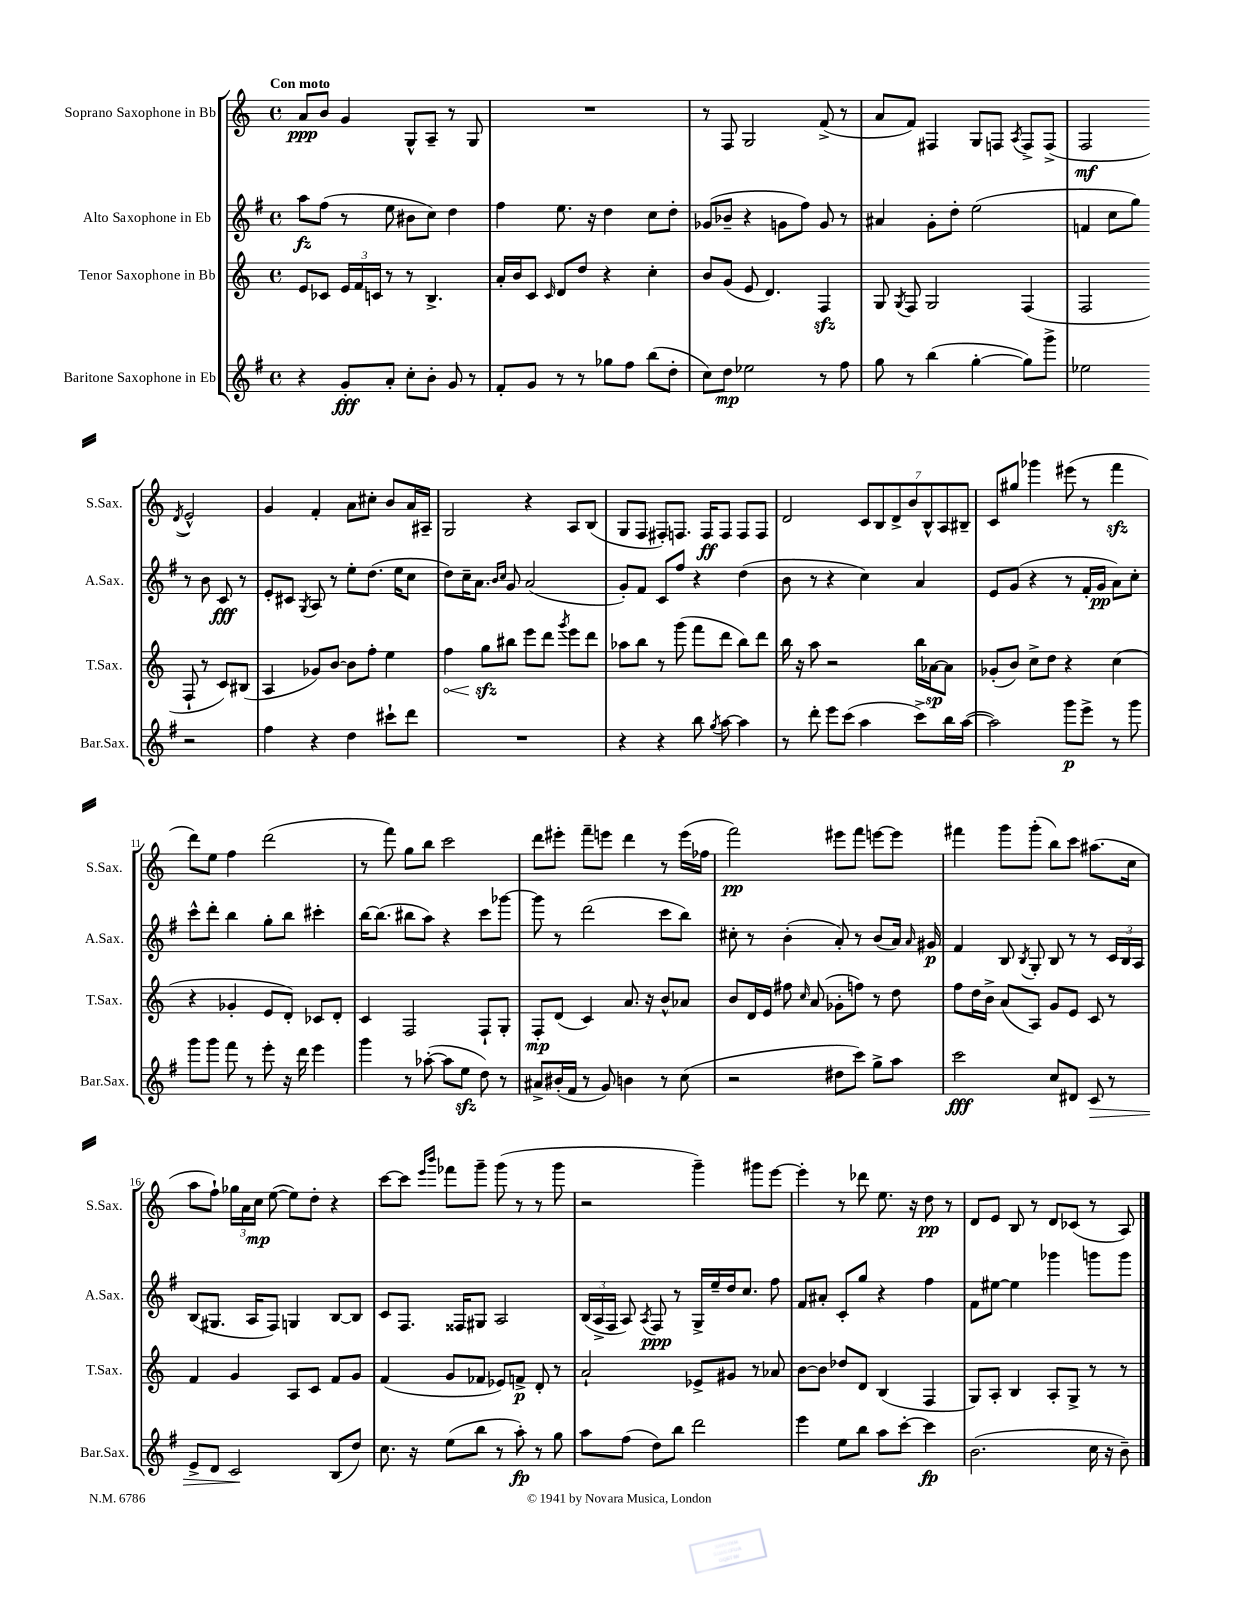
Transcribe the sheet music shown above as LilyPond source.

<<
\new StaffGroup <<
\new Staff = "s0" \with { instrumentName = "Soprano Saxophone in Bb" shortInstrumentName = "S.Sax." } {
    \clef treble \key c \major \defaultTimeSignature \time 4/4 \tempo "Con moto"
    \autoBeamOff a'8[\ppp b'8] g'4 g8[-^ a8]-- r8 g8 |
    R1 |
    r8 f8 g2 f'8->( r8 |
    a'8[ f'8]) fis4 g8[ f8] \acciaccatura { a8 } f8[-> f8]->( |
    f2\mf \acciaccatura { d'8 } e'2-^) |
    g'4 f'4-. a'8[ cis''8]-. b'8[ a'16 ais16]-- |
    g2 r4 a8[ b8]( |
    g8[ f8] fis8[-.) f8.] f16[\ff f8] f8[ f8] |
    d'2 \tuplet 7/4 { c'8[ b8 d'8-> b'8 b8-^ a8 bis8]-- } |
    c'8[ gis''8] ges'''4 eis'''8( r8 f'''4\sfz |
    d'''8[) e''8] f''4 d'''2( |
    r8 f'''8) g''8[ b''8] c'''2 |
    d'''8[ eis'''8]-. f'''8[-- e'''8] d'''4 r8 e'''16[( fes''16] |
    f'''2\pp) eis'''8[ f'''8] e'''8[~ e'''8] |
    fis'''4 g'''8[ g'''8]-.( b''8[) c'''8] ais''8.[( c''16] |
    a''8[ f''8]-!) \tuplet 3/2 { ges''16[ a'16 c''16]\mp } e''8~( e''8[) d''8]-. r4 |
    c'''8[~ c'''8] \grace { e'''16[ b'''16] } fes'''8[ g'''8]-- g'''8( r8 r8 g'''8 |
    r2 g'''4--) gis'''8[ e'''8]~ |
    e'''4-. r8 des'''8 e''8. r16 d''8\pp r8 |
    d'8[ e'8] b8 r8 d'8[ ces'8]( r8 a8) \bar "|." |
}
\new Staff = "s1" \with { instrumentName = "Alto Saxophone in Eb" shortInstrumentName = "A.Sax." } {
    \clef treble \key g \major \defaultTimeSignature \time 4/4
    \autoBeamOff a''8[\fz fis''8]( r8 e''8 bis'8[ c''8]) d''4 |
    fis''4 e''8. r16 d''4 c''8[ d''8]-. |
    ges'8[( bes'8]-- r4 g'8[ fis''8]) g'8 r8 |
    ais'4 g'8[-. d''8]-. e''2( |
    f'4 c''8[ g''8]) r8 b'8 c'8\fff r8 |
    e'8[-. cis'8] \acciaccatura { g8 } a8 r8 e''8[-. d''8.]( e''16[ c''8] |
    d''8[) c''16-- a'8.] \grace { b'16[ c''16] } g'8 a'2( |
    g'8[-.) fis'8] c'8[ fis''8] r4 d''4( |
    b'8 r8 r4 c''4) a'4 |
    e'8[ g'8]( r4 r8 fis'16[-. g'16]\pp a'8[) c''8]-. |
    c'''8[-^ d'''8]-. b''4 g''8[-. b''8] cis'''4-. |
    b''16[~ b''8.]( bis''8[ a''8]) r4 c'''8[ ges'''8]~ |
    ges'''8 r8 d'''2( c'''8[ b''8]) |
    cis''8-. r8 b'4-.( a'8-.) r8 b'8[( a'16]) \grace { a'16 } gis'16\p |
    fis'4 b8 \acciaccatura { b8 } g8-. b8 r8 r8 \tuplet 3/2 { c'16[ b16 a16] } |
    b8[( gis8.] a16[ fis8]) g4 b8[~ b8] |
    c'8[ fis8.] fisis16[ gis8] a2 |
    \tuplet 3/2 { b16[( a16-> fis16] } a8) \acciaccatura { a8 } fis8\ppp r8 g16[-> e''16-- d''16 c''8.] fis''8 |
    fis'8[ ais'8]-. c'8[-. g''8] r4 fis''4 |
    fis'8[ eis''8]~ eis''4 ges'''4 g'''8[ g'''8] \bar "|." |
}
\new Staff = "s2" \with { instrumentName = "Tenor Saxophone in Bb" shortInstrumentName = "T.Sax." } {
    \clef treble \key c \major \defaultTimeSignature \time 4/4
    \autoBeamOff e'8[ ces'8] \tuplet 3/2 { e'16[ f'16 c'16] } r8 r8 b4.-> |
    a'16[-. b'16 c'8] \grace { c'16 } d'8[ d''8] r4 c''4-. |
    b'8[ g'8]( e'8 d'4.) f4\sfz |
    g8 \acciaccatura { g8 } f8 g2 f4( |
    f2 f8-! r8 c'8[) bis8]( |
    a4 ges'8[) b'8]~ b'8[ f''8]-. e''4 |
    \once \override Hairpin.circled-tip = ##t f''4\< g''8[\sfz\! bis''8] e'''8[ d'''8] \acciaccatura { g'''8 } e'''8[ d'''8] |
    aes''8[ b''8] r8 g'''8( f'''8[ d'''8] b''8[) d'''8] |
    b''16 r16 a''8 r2 b''16[ aes'16~\sp aes'8] |
    ges'8[-.( b'8]) c''8[-> d''8] r4 c''4( |
    r4 ges'4-. e'8[ d'8]-.) ces'8[ d'8]-. |
    c'4 f2 f8[-! g8]-. |
    f8[-.\mp d'8]( c'4) a'8. r16 b'8[-^ aes'8] |
    b'8[ d'16 e'16] fis''8 \grace { c''16 } a'8( ges'8[-. f''8]) r8 d''8 |
    f''8[ d''16 b'16]-> a'8[( a8]) g'8[ e'8] c'8 r8 |
    f'4 g'4 a8[ c'8] f'8[ g'8] |
    f'4( g'8[ fes'8] ees'8[) f'8]->\p d'8-. r8 |
    a'2-! ees'8[-> gis'8] r8 aes'8 |
    b'8[~ b'8] des''8[ d'8] b4( f4 |
    g8[) a8]-. b4 a8[-. g8]-> r8 r8 \bar "|." |
}
\new Staff = "s3" \with { instrumentName = "Baritone Saxophone in Eb" shortInstrumentName = "Bar.Sax." } {
    \clef treble \key g \major \defaultTimeSignature \time 4/4
    \autoBeamOff r4 g'8[-.\fff a'8]-. c''8[-. b'8]-. g'8 r8 |
    fis'8[-. g'8] r8 r8 ges''8[ fis''8] b''8[( d''8]-. |
    c''8[) d''8]\mp ees''2 r8 fis''8 |
    g''8 r8 b''4( g''4~-. g''8[) g'''8]-> |
    ees''2 r2 |
    fis''4 r4 d''4 cis'''8[-! d'''8] |
    R1 |
    r4 r4 b''8 \acciaccatura { g''8 } a''8~ a''4 |
    r8 d'''8-. e'''8[ c'''8]( a''4 c'''8[->) b''16 a''16]~( |
    a''2) g'''8[\p e'''8]-> r8 g'''8 |
    g'''8[ g'''8] fis'''8 r8 e'''8-. r16 d'''16 e'''4 |
    g'''4 r8 aes''8~-.( aes''8[ e''8]\sfz d''8) r8 |
    ais'8[-> bis'16-.( fis'16] r8 g'8) b'4 r8 c''8( |
    r2 dis''8[ c'''8]) g''8[-> a''8] |
    c'''2\fff c''8[ dis'8] c'8\> r8 |
    e'8[-> d'8] c'2\! b8[( d''8]) |
    c''8. r16 e''8[( b''8] r8 a''8-.\fp) r8 g''8 |
    a''8[ fis''8]( d''8[) b''8] d'''2 |
    e'''4 e''8[ b''8] a''8[ c'''8]~-. c'''4\fp |
    b'2.( c''16 r16 b'8--) \bar "|." |
}
>>
>>
